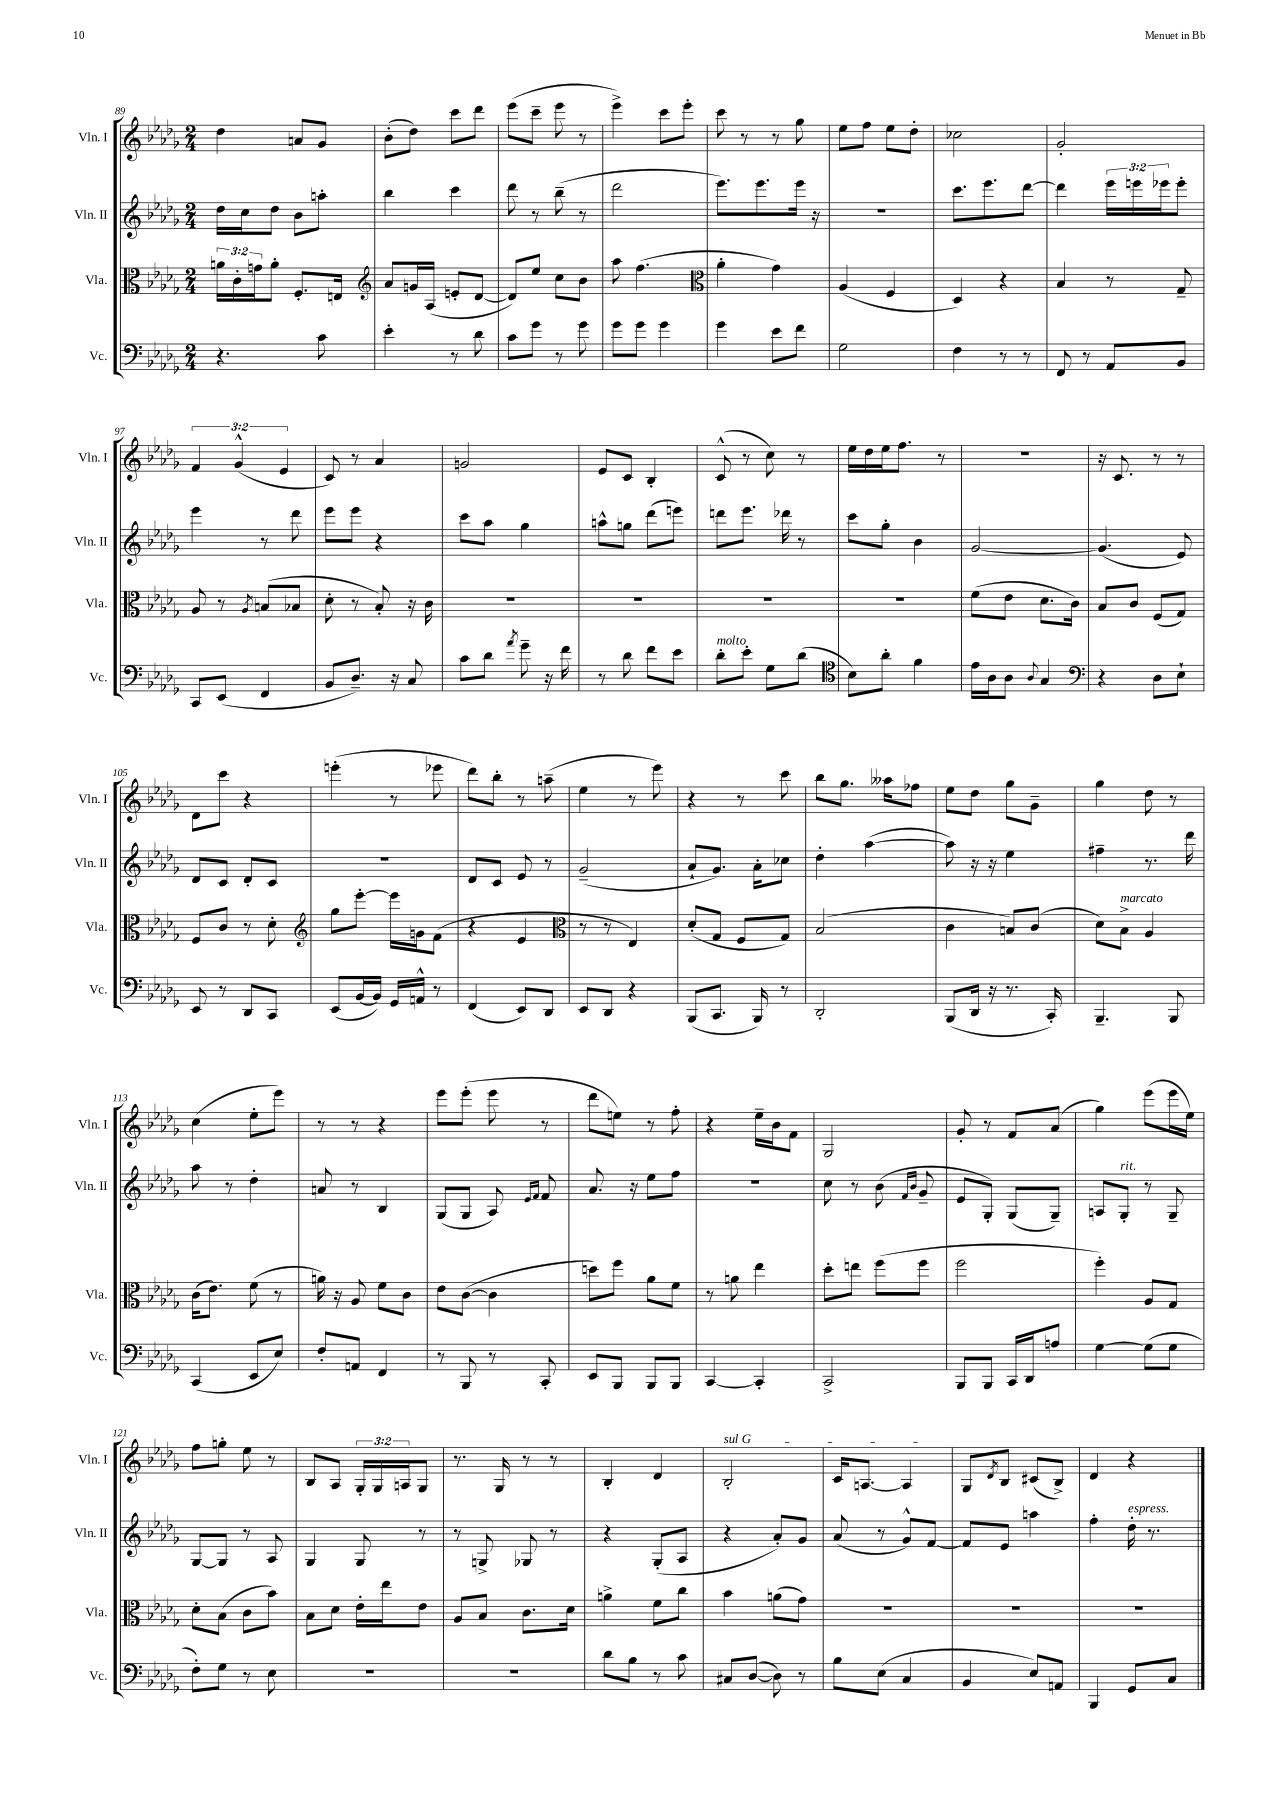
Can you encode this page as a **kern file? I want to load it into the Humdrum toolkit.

**kern	**kern	**kern	**kern
*staff4	*staff3	*staff2	*staff1
*clefF4	*clefC3	*clefG2	*clefG2
*k[b-e-a-d-g-]	*k[b-e-a-d-g-]	*k[b-e-a-d-g-]	*k[b-e-a-d-g-]
*M2/4	*M2/4	*M2/4	*M2/4
4.r	24a\LL	16dd-\LL	4dd-\
.	24c'\	.	.
.	.	16cc\J	.
.	24g\J	.	.
.	8a'\J	8dd-\J	.
.	8.F'/L	8b-\L	8a/L
8c\	.	8aa'\J	8g-/J
.	16E/Jk	.	.
=	=	=	=
*	*clefG2	*	*
4e-'\	8a-/L	4bb-\	(8b-'\L
.	16g/L	.	8dd-\J)
.	(16A-/JJ	.	.
8r	8e'/L	4ccc\	8ccc\L
8d-\	[8d-/J	.	8ddd-\J
=	=	=	=
8c\L	8d-/]L)	8ddd-\	(8eee-\L
8g-\J	8ee-/J	8r	8ccc~\J
8r	8cc\L	(8bb-~\	8eee-\
8g-\	8b-\J	8r	8r
=	=	=	=
8g-\L	8aa-\	2ddd-\	4eee-^\)
8g-\J	(4.ff\	.	.
4g-\	.	.	8ccc\L
.	.	.	8eee-'\J
=	=	=	=
*	*clefC3	*	*
4g-\	4a-'\	8.eee-\L)	8ccc\
.	.	.	8r
.	.	8.eee-\	.
8e-\L	4g-\)	.	8r
8f\J	.	16eee-\Jk	8gg-\
.	.	16r	.
=	=	=	=
2G-\	(4A-/	2r	8ee-\L
.	.	.	8ff\J
.	4F/	.	8ee-\L
.	.	.	8dd-'\J
=	=	=	=
4F\	4D-/)	8.ccc\L	2cc-\
.	.	8.eee-\	.
8r	4r	.	.
8r	.	[8ddd-\J	.
=	=	=	=
8FF/	4B-/	4ddd-\]	2g-'/
8r	.	.	.
8AA-/L	8r	24eee-\LL	.
.	.	24eee\	.
.	.	24eee-\J	.
8BB-/J	8G-~/	8eee-'\J	.
=	=	=	=
8CC/L	8A-/	4eee-\	6f/
(8EE-/J	8r	.	.
.	.	.	(6g-^^/
.	8qA-/	.	.
4FF/	(8B/L	8r	.
.	.	.	6e-/
.	8B-/J	8ddd-\	.
=	=	=	=
8BB-/L	8d-'\	8eee-\L	8c/)
8.D-~/J)	8r	8eee-\J	8r
.	8B-'/)	4r	4a-/
16r	.	.	.
8C/	16r	.	.
.	16c\	.	.
=	=	=	=
8c\L	2r	8ccc\L	2g/
8d-\J	.	8aa-\J	.
8qa-/	.	.	.
8g-~\	.	4gg-\	.
16r	.	.	.
16f\	.	.	.
=	=	=	=
8r	2r	8aa^^\L	8e-/L
8d-\	.	8gg\J	8c/J
8f\L	.	(8ddd-\L	4B-'/
8e-\J	.	8eee\J)	.
=	=	=	=
8d-'\L	2r	8ddd\L	(8c^^/
8e-'\J	.	8.eee-\J	8r
8G-\L	.	.	8cc\)
.	.	16ddd-\	.
(8d-\J	.	8r	8r
=	=	=	=
*clefC4	*	*	*
8B-\L)	2r	8ccc\L	16ee-\LL
.	.	.	16dd-\
8a-'\J	.	8gg-'\J	16ee-\J
.	.	.	8.ff\J
4f\	.	4b-\	.
.	.	.	8r
=	=	=	=
16e-\LL	(8f\L	[2g-/	2r
16A-\J	.	.	.
8A-\J	8e-\J	.	.
8qqA-/	.	.	.
4G-/	8.d-\L	.	.
.	16c\Jk)	.	.
=	=	=	=
*clefF4	*	*	*
4r	8B-/L	(4.g-/]	16r
.	.	.	8.c/
.	8c/J	.	.
8D-\L	(8F/L	.	8r
8E-`\J	8G-/J)	8e-/)	8r
=	=	=	=
8EE-/	8F/L	8d-/L	8d-\L
8r	8c/J	8c/J	8ccc\J
8DD-/L	8r	8d-'/L	4r
8CC/J	8d-'\	8c/J	.
=	=	=	=
*	*clefG2	*	*
(8EE-/L	8gg-\L	2r	(4eee'\
[16BB-/L	[8eee-'\J	.	.
16BB-/]JJ)	.	.	.
16GG-/LL	16eee-\]LL	.	8r
16AA^^/JJ	16g\J	.	.
8r	(8f\J	.	8eee-\
=	=	=	=
(4FF/	4r	8d-/L	8ddd-\L)
.	.	8c/J	8bb-'\J
8EE-/L)	4e-/	8e-/	8r
8DD-/J	.	8r	(8aa~\
=	=	=	=
*	*clefC3	*	*
8EE-/L	8r	(2g-~/	4ee-\
8DD-/J	8r	.	.
4r	4E-/)	.	8r
.	.	.	8eee-\)
=	=	=	=
(8BBB-/L	(8d-'/L	8a-`/L	4r
8.CC/J	8G-/J	8.g-/J)	.
.	8F/L	.	8r
16BBB-/)	.	16a-'\LK	.
8r	8G-/J)	8cc-\J	8ccc\
=	=	=	=
2DD-'/	(2B-/	4dd-'\	8bb-\L
.	.	.	8.gg-\J
.	.	([4aa-\	.
.	.	.	16aa--\LK
.	.	.	8ff-\J
=	=	=	=
(8BBB-/L	4c\	8aa-\])	8ee-\L
16DD-/Jk	.	16r	8dd-\J
16r	.	16r	.
8.r	8B/L)	4ee-\	8gg-\L
.	(8c/J	.	8g-~\J
16CC'/)	.	.	.
=	=	=	=
4.BBB-~/	8d-\L)	4ff#~\	4gg-\
.	8B-^\J	.	.
.	4A-/	8.r	8dd-\
8BBB-/	.	.	8r
.	.	16ddd-\	.
=	=	=	=
(4CC/	(16c\LK	8aa-\	(4cc\
.	8.e-\J)	.	.
.	.	8r	.
8EE-/L	(8f\	4dd-'\	8ee-'\L
8E-/J)	8r	.	8eee-\J)
=	=	=	=
8F'/L	16a\)	8a/	8r
.	16r	.	.
8AA/J	8A-/	8r	8r
4FF/	8f\L	4B-/	4r
.	8c\J	.	.
=	=	=	=
8r	8e-\L	(8G-/L	8eee-\L
8BBB-/	([8c\J	8G-/J	(8eee-'\J
8r	4c\]	8A-/)	8eee-\
.	.	16qqe-/LL	.
.	.	16qqf/JJ	.
8CC'/	.	8f/	8r
=	=	=	=
8EE-/L	8dd\L)	8.a-/	8ddd-\L
8BBB-/J	8ff\J	.	8ee\J)
.	.	16r	.
8BBB-/L	8a-\L	8ee-\L	8r
8BBB-/J	8f\J	8ff\J	8ff'\
=	=	=	=
[4CC/	8r	2r	4r
.	8a\	.	.
4CC'/]	4ee-\	.	16ee-~\LL
.	.	.	16b-\J
.	.	.	8f\J
=	=	=	=
2CC^/	8dd-'\L	8cc\	2G-/
.	8ee\J	8r	.
.	(8ff\L	(8b-\	.
.	.	16qqf/LL	.
.	.	16qqb-/JJ	.
.	8ff\J	8g-~/	.
=	=	=	=
8BBB-/L	2ff\	8e-/L	8g-'/
8BBB-/J	.	8G-'/J)	8r
16CC/LL	.	(8G-/L	8f/L
16DD-/J	.	.	.
8A/J	.	8G-~/J)	(8a-/J
=	=	=	=
[4G-\	4ff'\)	8A/L	4gg-\)
.	.	8G-'/J	.
(8G-\]L	8A-/L	8r	(8eee-\L
8G-\J	8G-/J	8G-~/	16eee-\L
.	.	.	16ee-\JJ)
=	=	=	=
8F'\L)	8d-'\L	[8G-/L	8ff\L
8G-\J	(8B-\J	8G-/]J	8gg'\J
8r	8c\L	8r	8ee-\
8E-\	8b-\J)	8A-/	8r
=	=	=	=
2r	8B-\L	4G-/	8B-/L
.	8d-\J	.	8A-/J
.	16e-'\LL	8G-/	24G-'/LL
.	.	.	24G-/
.	16ee-\J	.	.
.	.	.	24A/J
.	8e-\J	8r	8G-/J
=	=	=	=
2r	8A-/L	8r	8.r
.	8B-/J	8G^/	.
.	.	.	16G-/
.	8.c\L	8G-/	8r
.	.	8r	8r
.	16d-\Jk	.	.
=	=	=	=
8d-\L	4a^\	4r	4B-'/
8B-\J	.	.	.
8r	8f\L	(8G-'/L	4d-/
8c\	8cc\J	8A-/J	.
=	=	=	=
8C#/L	4b-\	4r	2B-'/
([8D-/J	.	.	.
8D-\])	(8a\L	8a-'/L)	.
8r	8g-\J)	8g-/J	.
=	=	=	=
8B-\L	2r	(8a-/	16c/LK
.	.	.	[8.A/J
(8E-\J	.	8r	.
4C/	.	8g-^^/L)	4A/]
.	.	[8f/J	.
=	=	=	=
4BB-/	2r	8f/]L	8G-/L
.	.	.	8qd-/
.	.	8e-/J	8B-/J
8E-/L)	.	4aa\	(8c#/L
8AA/J	.	.	8B-^/J)
=	=	=	=
4BBB-/	2r	4ff'\	4d-/
8GG-/L	.	16dd-'\	4r
.	.	8.r	.
8C/J	.	.	.
==	==	==	==
*-	*-	*-	*-
